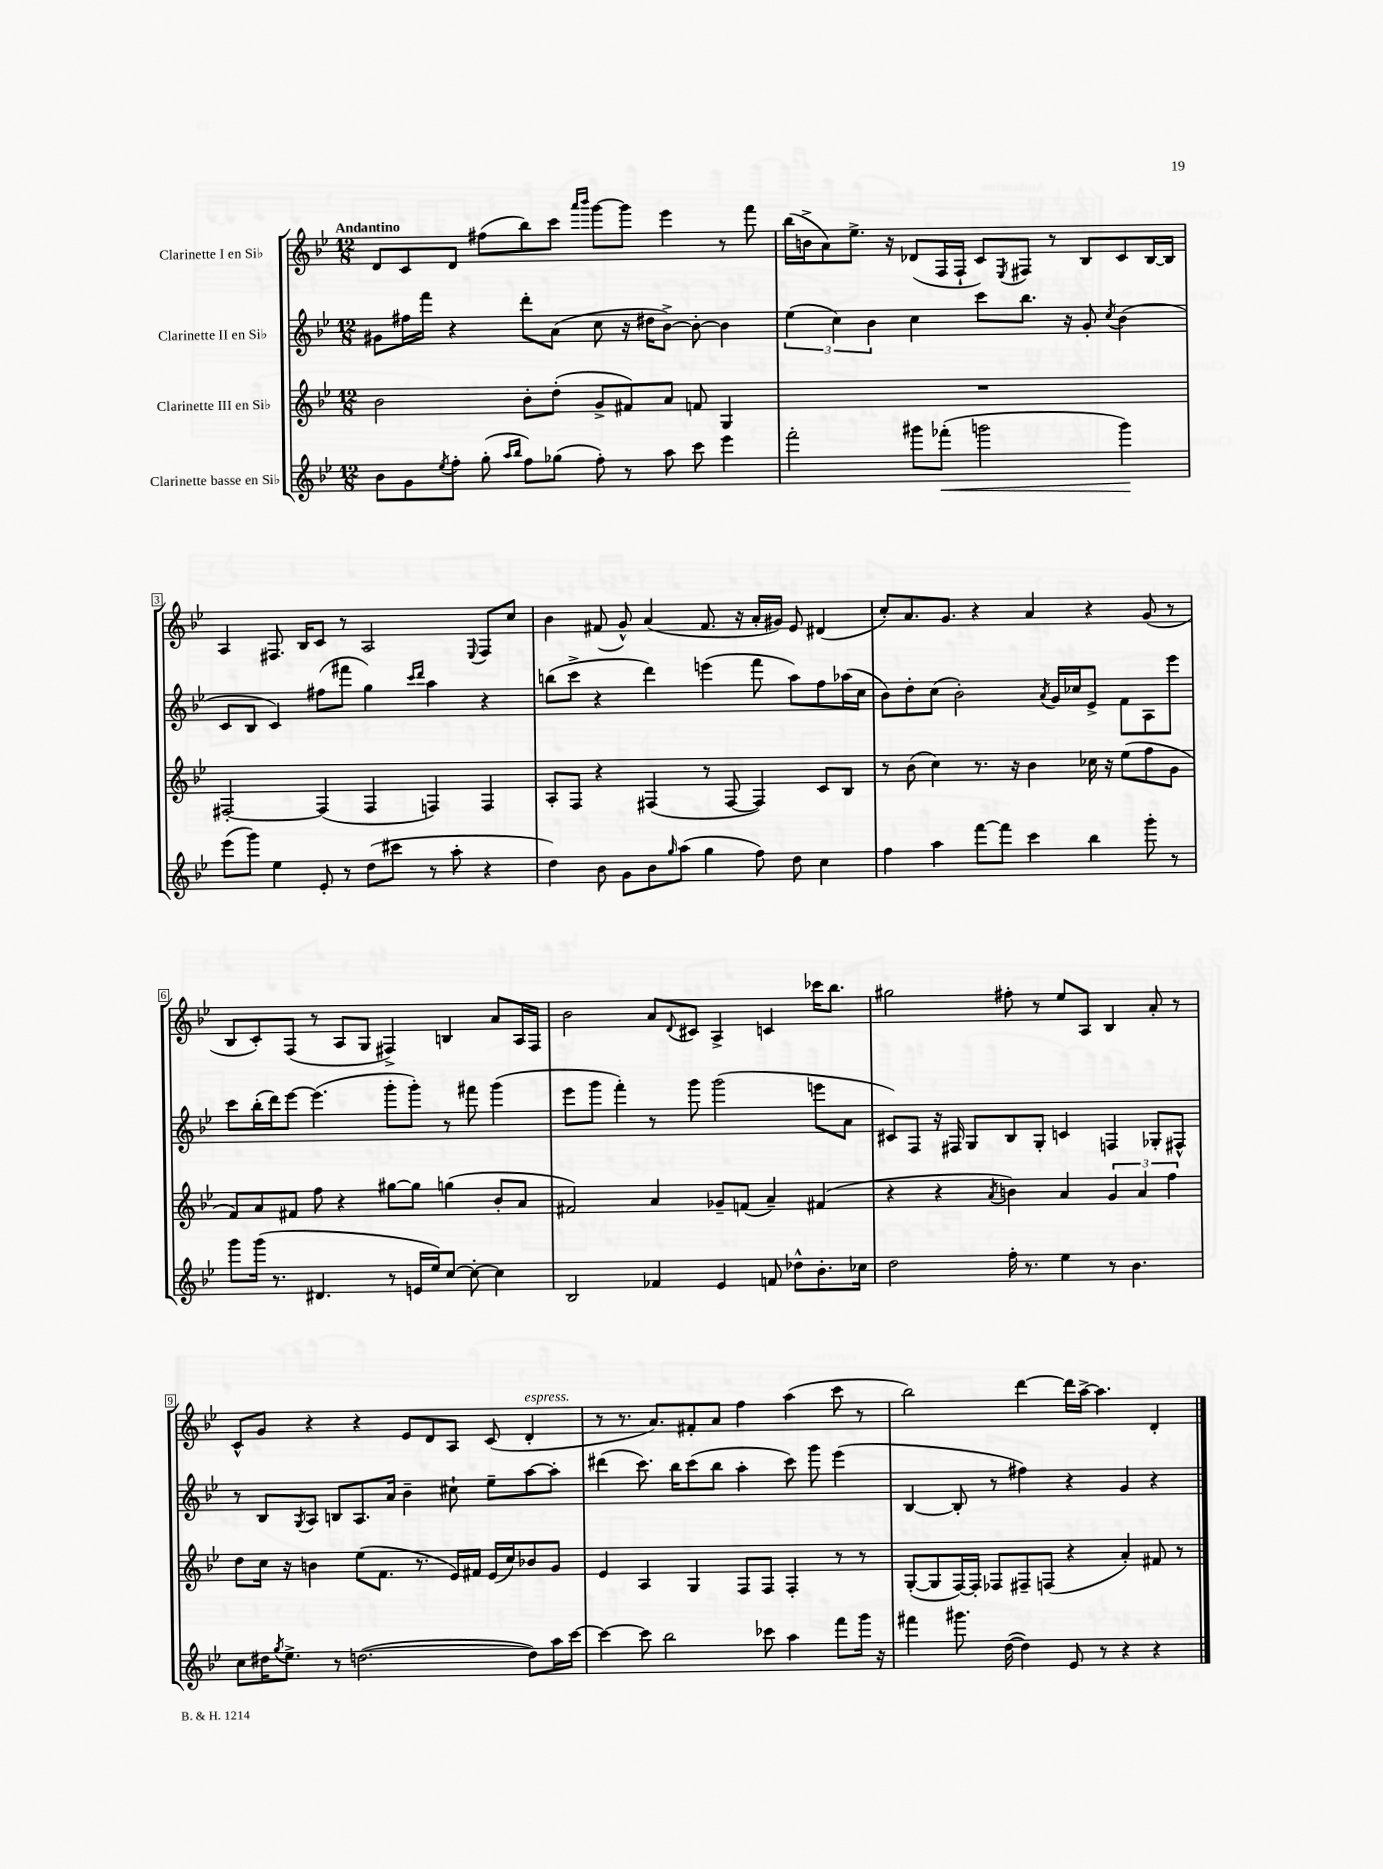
<<
\new StaffGroup <<
\new Staff = "s0" \with { instrumentName = "Clarinette I en Sib" } {
    \clef treble \key bes \major \numericTimeSignature \time 12/8 \tempo "Andantino"
    d'8 c'8 d'8 fis''8( bes''8) c'''8 \grace { a'''16 bes'''16 } g'''8~ g'''8 ees'''4 r8 f'''8 |
    bes''16( b'16-> a'8) ees''8.-> r16 des'8( f16 f16-! c'8) \acciaccatura { ees8 } fis8 r8 bes8 c'8 bes16~ bes16 |
    a4 fis8. bes16 c'8 r8 a2 \appoggiatura { ees8 } fis8 c''8 |
    bes'4 fis'8( g'8-^) a'4( fis'8. r16 a'16-. gis'16) ees'8 dis'4( |
    c''8-.) a'8. g'8. r4 a'4 r4 g'8( r8 |
    bes8 c'8-.) f8( r8 a8 g8 fis4->) b4 a'8 a16 fis16 |
    bes'2 a'8 \appoggiatura { d'8 } cis'8 a4-> c'4 ces'''16 bes''8. |
    gis''2 fis''8-. r8 ees''8 a8 bes4 a'8-. r8 |
    c'8-^ g'8 r4 r4 ees'8 d'8 a8 c'8( d'4-.^\markup { \italic "espress." } |
    r8 r8. a'8.) fis'8-. a'8 f''4 a''4( c'''8 r8 |
    bes''2) d'''4~ d'''16 a''16~-> a''4. d'4-. \bar "|." |
}
\new Staff = "s1" \with { instrumentName = "Clarinette II en Sib" } {
    \clef treble \key bes \major \numericTimeSignature \time 12/8
    gis'8 fis''16 f'''16 r4 d'''8-. a'8( c''8 r16 dis''16 bes'8~->) bes'8~-. bes'4 |
    \tuplet 3/2 { ees''4( c''4) bes'4 } c''4 c'''8 bes''8. r16 g'8-. \acciaccatura { c''8 } bes'4( |
    c'8 bes8 c'4) fis''8( fis'''8 g''4) \grace { c'''16 d'''16 } a''4 r4 |
    b''8( c'''8-> r4 d'''4) e'''4( f'''8 a''8) f''8 aes''16( c''16 |
    bes'8) d''8-. c''8( bes'2-.) \acciaccatura { a'8 } g'16 ces''16 ees'8-> f'8 a8 ees'''8 |
    c'''8 bes''16-.( d'''16) ees'''8~ ees'''4.( g'''8-. g'''8-.) r8 fis'''8 g'''4( |
    ees'''8 g'''8 f'''4-.) r8 g'''8 g'''2( e'''8 a'8 |
    cis'8) f8 r16 fis16 g8 bes8 g8-. c'4 f4 ges8-. fis8-^ |
    r8 bes8 \acciaccatura { g8 } a8 b8 a8. a'16 bes'4-- cis''8-! ees''8-- a''8~ a''8-. |
    dis'''4( c'''8.) bes''16 c'''8( bes''8 a''4-. c'''8) g'''8 ees'''4( |
    bes4~ bes8-. r8 fis''4) r4 g'4 r4 \bar "|." |
}
\new Staff = "s2" \with { instrumentName = "Clarinette III en Sib" } {
    \clef treble \key bes \major \numericTimeSignature \time 12/8
    bes'2 bes'8-. d''8-.( g'8-> fis'8) a'8 f'8 g4 |
    R1. |
    fis2~-. fis4( fis4 f4) f4 |
    a8-. f8 r4 fis4( r8 fis8~ fis4) c'8 bes8 |
    r8 bes'8( c''4) r8. r16 bes'4 ces''16 r16 ees''8( f''8 g'8 |
    f'8) a'8 fis'8 f''8 r4 gis''8~ gis''8 g''4( bes'8-. a'8 |
    fis'2) a'4 ges'8-- f'8( a'4--) fis'4( |
    r4 r4 \acciaccatura { a'8 } b'4) a'4 \tuplet 3/2 { g'4 a'4 f''4 } |
    d''8 c''16 r16 b'4 ees''8( f'8. r8. ees'16) fis'16 ees'16( c''16) bes'8 g'8 |
    ees'4 a4 g4 f8 f8 f4-. r8 r8 |
    g8~-.( g8 f16~) f16-. fes8 fis8-- f8( r4 a'4-.) fis'8 r8 \bar "|." |
}
\new Staff = "s3" \with { instrumentName = "Clarinette basse en Sib" } {
    \clef treble \key bes \major \numericTimeSignature \time 12/8
    bes'8 g'8 \acciaccatura { ees''8 } f''8-. g''8-.( \grace { a''16 bes''16 } f''8) ges''8( f''8-.) r8 a''8 c'''8 ees'''4 |
    f'''2-. gis'''8 fes'''8-.\<( g'''2 g'''4\!) |
    ees'''8( g'''8) ees''4 ees'8-. r8 d''8( cis'''8 r8 a''8-. r4 |
    d''4) bes'8 g'8 bes'8 \grace { g''16 } a''8( g''4 f''8) d''8 c''4 |
    f''4 a''4 f'''8~ f'''8 c'''4 bes''4 g'''8-. r8 |
    g'''8 g'''16( r8. dis'4. r8 e'16 ees''16) c''8~ c''8~-. c''4 |
    bes2 fes'4 ees'4 f'8 des''8-^ bes'8.-. ces''16 |
    d''2 f''16-. r8. ees''4 r8 bes'4. |
    c''8 dis''16 \acciaccatura { g''8 } ees''8.-> r8 d''2.~( d''8) a''16 c'''16~ |
    c'''4~ c'''8 bes''2 ces'''8 a''4 f'''8 g'''16 r16 |
    fis'''4 gis'''8. d''16~( d''4) ees'8 r8 r4 r4 \bar "|." |
}
>>
>>
\layout { \context { \Score \override BarNumber.stencil = #(make-stencil-boxer 0.1 0.3 ly:text-interface::print) } }
